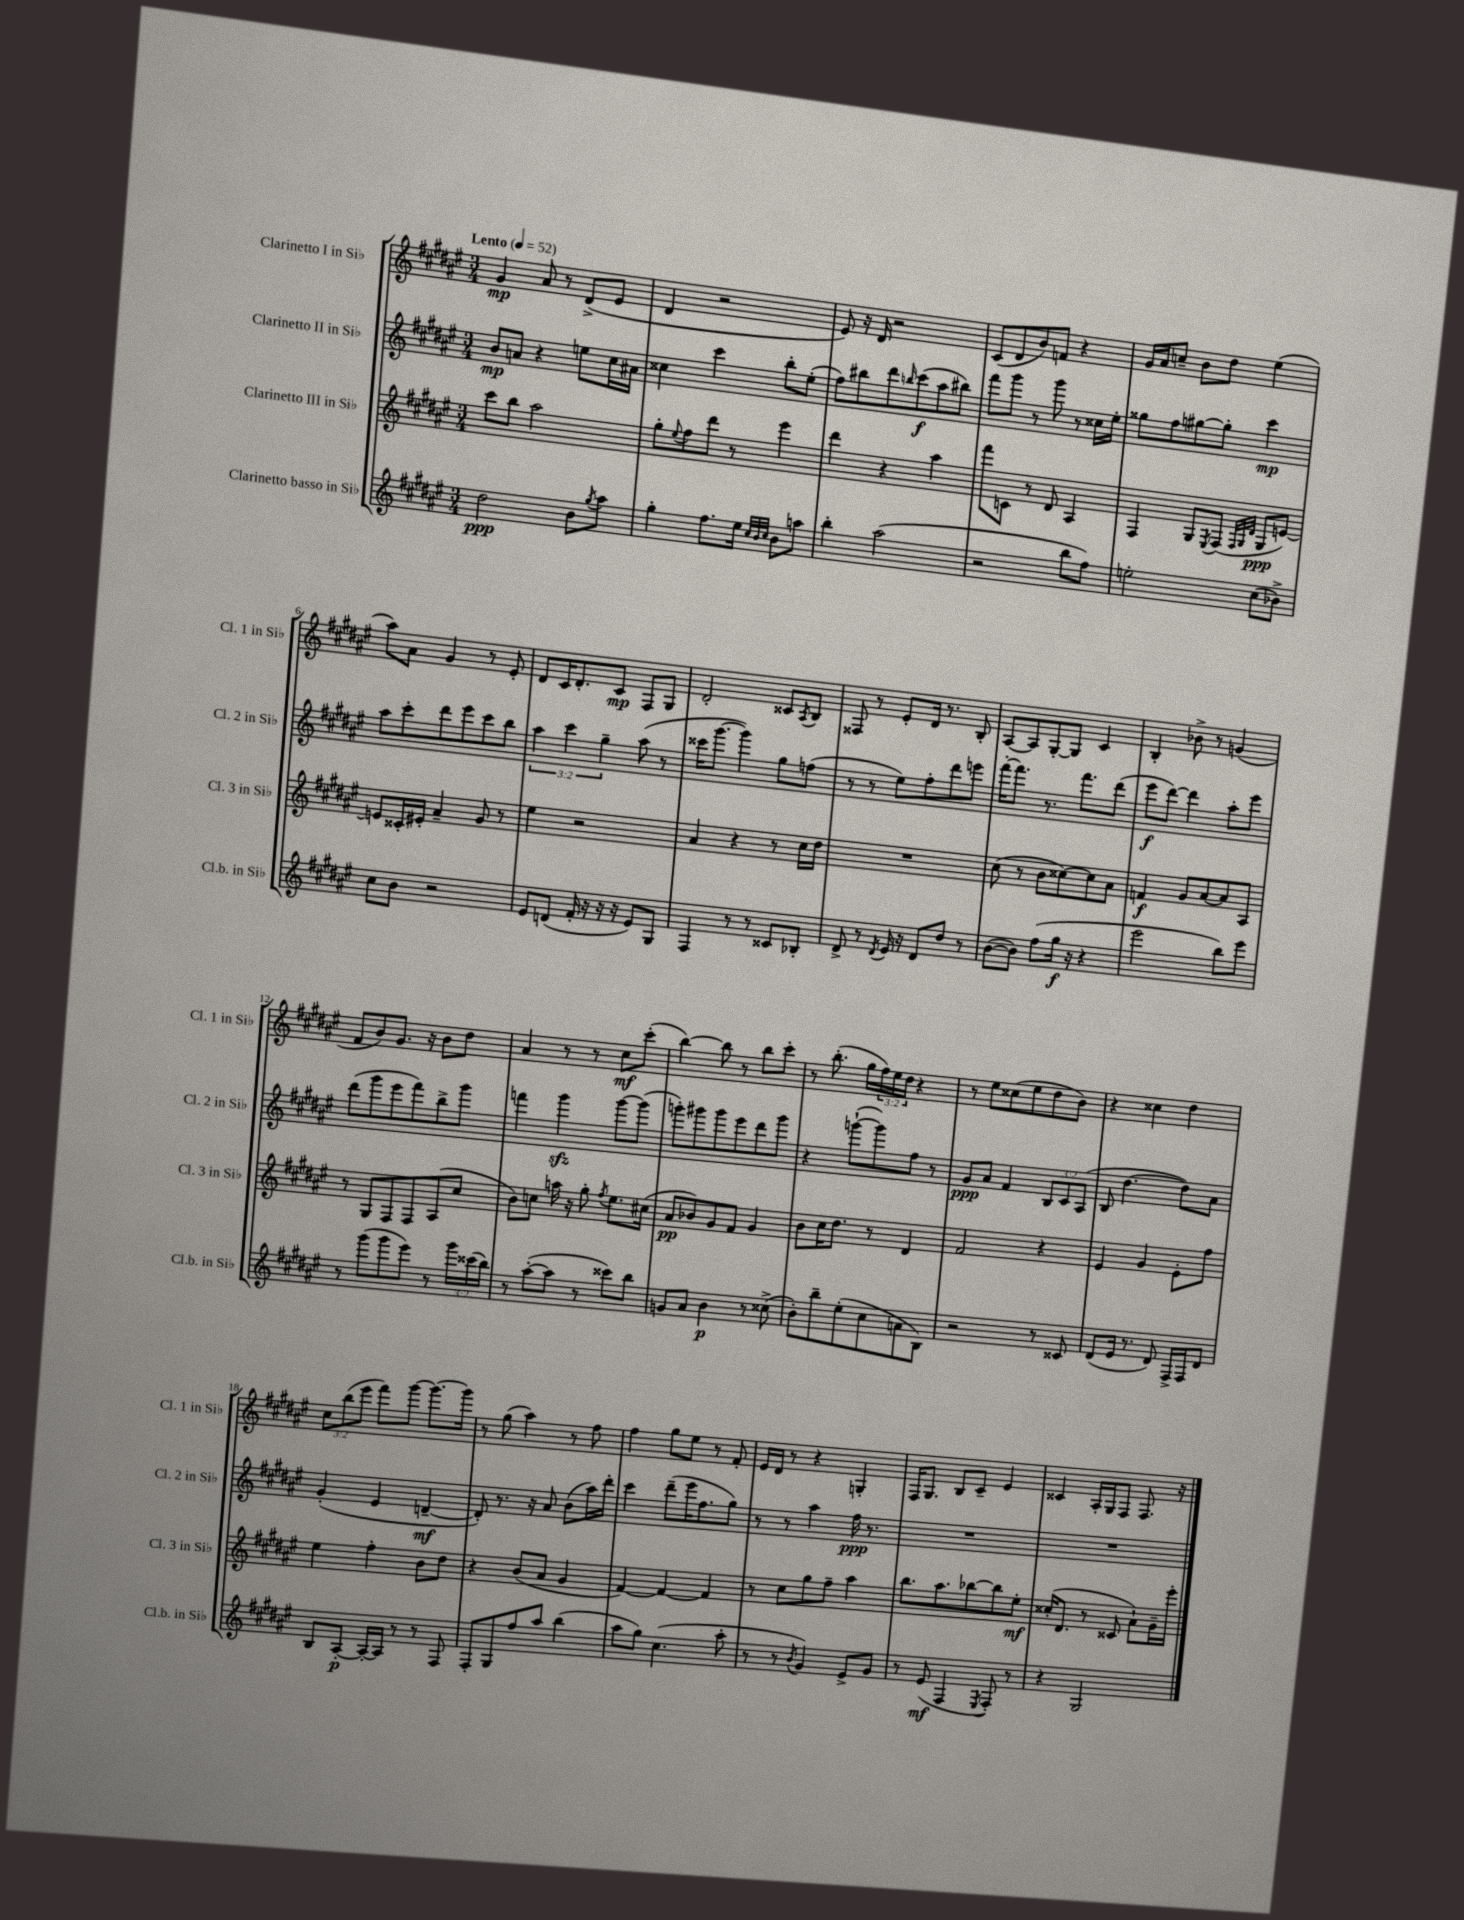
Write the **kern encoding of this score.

**kern	**dynam	**kern	**dynam	**kern	**dynam	**kern	**dynam
*part4	*part4	*part3	*part3	*part2	*part2	*part1	*part1
*staff4	*staff4	*staff3	*staff3	*staff2	*staff2	*staff1	*staff1
*I"Clarinetto basso in Si♭	*	*I"Clarinetto III in Si♭	*	*I"Clarinetto II in Si♭	*	*I"Clarinetto I in Si♭	*
*I'Cl.b. in Si♭	*	*I'Cl. 3 in Si♭	*	*I'Cl. 2 in Si♭	*	*I'Cl. 1 in Si♭	*
*clefG2	*	*clefG2	*	*clefG2	*	*clefG2	*
*k[f#c#g#d#a#e#]	*	*k[f#c#g#d#a#e#]	*	*k[f#c#g#d#a#e#]	*	*k[f#c#g#d#a#e#]	*
*M3/4	*	*M3/4	*	*M3/4	*	*M3/4	*
*MM52	*	*MM52	*	*MM52	*	*MM52	*
=1	=1	=1	=1	=1	=1	=1	=1
!	!	!	!	!	!	!LO:TX:a:B:t=Lento	!
2dd#\	ppp	8ccc#\L	.	8b/L	mp	4g#/	mp
.	.	8bb\J	.	8an/J	.	.	.
.	.	2aa#\	.	4r	.	8a#/	.
.	.	.	.	.	.	8r	.
8b\L	.	.	.	8een\L	.	(8d#^/L	.
8qgg#/	.	.	.	.	.	.	.
8aa#\J	.	.	.	16cc#\L	.	8e#/J	.
.	.	.	.	16a#X\JJ	.	.	.
=2	=2	=2	=2	=2	=2	=2	=2
4gg#'\	.	8gg#'\L	.	4cc##X\	.	4d#/	.
.	.	8qqee#/	.	.	.	.	.
.	.	8ff#\	.	.	.	.	.
8.ff#\L	.	8ddd#\J	.	4ccc#\	.	2r	.
.	.	8r	.	.	.	.	.
16ee#\Jk	.	.	.	.	.	.	.
32qqcc#/LLL	.	.	.	.	.	.	.
32qqb/	.	.	.	.	.	.	.
32qqcc#/JJJ	.	.	.	.	.	.	.
8b\L	.	4eee#\	.	8bb'\L	.	.	.
8aan\J	.	.	.	(8ee#'\J	.	.	.
=3	=3	=3	=3	=3	=3	=3	=3
4bb'\	.	4ddd#\	.	8ff#\L)	.	8e#/)	.
.	.	.	.	8bb#X\	.	16r	.
.	.	.	.	.	.	16d#/	.
(2aa#\	.	4r	.	8ddd#\	.	2r	.
.	.	.	.	16qqbbn/	.	.	.
.	.	.	.	(8ccc#\	f	.	.
.	.	4aa#\	.	8aa#\	.	.	.
.	.	.	.	8bb#X\J)	.	.	.
=4	=4	=4	=4	=4	=4	=4	=4
2r	.	8fff#\L	.	8fff#\L	.	(8c#/L	.
.	.	8cn\J	.	8ggg#\J	.	8d#/	.
.	.	8r	.	8r	.	8b/)	.
.	.	8d#/	.	8ggg#\	.	8fn/J	.
8bb\L	.	4A#/	.	8r	.	4r	.
8ff#\J)	.	.	.	16cc##X\LL	.	.	.
.	.	.	.	16ee#'\JJ	.	.	.
=5	=5	=5	=5	=5	=5	=5	=5
2een'\	.	4F#/	.	8gg##X\L	.	16g#/LL	.
.	.	.	.	.	.	16a#/J	.
.	.	.	.	8ff#\	.	8ccn~/J	.
.	.	8G#/L	.	[8gg#X\	.	8b\L	.
.	.	8qE#/	.	.	.	.	.
.	.	(8F#/J	.	8gg#'\J]	.	8dd#\J	.
.	.	32qqF#/LLL	.	.	.	.	.
.	.	32qqG#/	.	.	.	.	.
.	.	32qqd#/JJJ	.	.	.	.	.
(8cc#\L	.	8G#/L	ppp	4ccc#\	mp	(4ee#\	.
8b-X^\J)	.	[8en/J)	.	.	.	.	.
!!LO:LB:g=z
=6	=6	=6	=6	=6	=6	=6	=6
8cc#\L	.	8en/L]	.	8aa#\L	.	8aa#\L)	.
8b\J	.	16c##X'/L	.	8ccc#'\	.	8a#\J	.
.	.	16e#X'/JJ	.	.	.	.	.
2r	.	4a#~/	.	8ddd#\	.	4g#/	.
.	.	.	.	8eee#\	.	.	.
.	.	8g#/	.	8ccc#\	.	8r	.
.	.	8r	.	8bb\J	.	8e#'/	.
=7	=7	=7	=7	=7	=7	=7	=7
8e#/L	.	4ee#\	.	6aa#\	.	8d#/L	.
(8dn/J	.	.	.	.	.	16c#/K	.
.	.	.	.	6ccc#\	.	.	.
.	.	.	.	.	.	8.d#'/	.
16f#'/	.	2r	.	.	.	.	.
16r	.	.	.	.	.	.	.
.	.	.	.	6gg#~\	.	.	.
16r	.	.	.	.	.	8c#/J	mp
16r	.	.	.	.	.	.	.
8e#/L)	.	.	.	(8aa#\	.	8F#/L	.
8G#/J	.	.	.	8r	.	8G#/J	.
=8	=8	=8	=8	=8	=8	=8	=8
4F#/	.	4a#/	.	16ccc##X\KL	.	2d#'/	.
.	.	.	.	[8.ggg#\J	.	.	.
8r	.	4r	.	4ggg#\])	.	.	.
8r	.	.	.	.	.	.	.
8c##X/L	.	8r	.	8gg#\L	.	8c##X/L	.
.	.	.	.	.	.	8qA#/	.
8B-X'/J	.	16cc#\LL	.	(8ffn\J	.	8B/J	.
.	.	16dd#\JJ	.	.	.	.	.
=9	=9	=9	=9	=9	=9	=9	=9
8d#^/	.	2.r	.	8r	.	8F##X/	.
8r	.	.	.	8r	.	8r	.
8qd#/	.	.	.	.	.	.	.
16e#/	.	.	.	8ee#\L)	.	8e#'/L	.
16r	.	.	.	.	.	.	.
8d#/L	.	.	.	8ff#'\	.	16d#/Jk	.
.	.	.	.	.	.	8.r	.
8dd#/J	.	.	.	8ddd#\	.	.	.
8r	.	.	.	8eeen\J	.	8B'/	.
=10	=10	=10	=10	=10	=10	=10	=10
([8b\L	.	(8cc#\	.	[16fff#'\KL	.	[8A#/L	.
.	.	.	.	8.fff#\J]	.	.	.
8b\J])	.	8r	.	.	.	8A#/]	.
(8ff#\L	.	8b\L	.	8.r	.	[8G#'/	.
16gg#\Jk	f	[8cc##X\)	.	.	.	8G#/J]	.
16r	.	.	.	8.fff#\L	.	.	.
4r	.	8cc##\]	.	.	.	4c#/	.
.	.	8a#\J	.	(8ddd#\J	.	.	.
=11	=11	=11	=11	=11	=11	=11	=11
2eee#\	.	4fn/	f	8eee#\L	f	4B'/	.
.	.	.	.	[8ddd#\J)	.	.	.
.	.	8g#/L	.	4ddd#\]	.	8b-X^\	.
.	.	[8a#/	.	.	.	8r	.
8bb\L)	.	8a#/]	.	8aa#'\L	.	(4gn/	.
8eee#\J	.	8A#/J	.	8eee#\J	.	.	.
!!LO:LB:g=z
=12	=12	=12	=12	=12	=12	=12	=12
8r	.	8r	.	(8ddd#\L	.	8f#/L	.
(8ggg#\L	.	8G#/L	.	8ggg#\	.	8b/)	.
8ggg#\	.	8F#/	.	8eee#\	.	8.g#/J	.
8eee#\J)	.	8F#/	.	8fff#\)	.	.	.
.	.	.	.	.	.	16r	.
8r	.	(8A#/	.	8bb^\	.	8b\L	.
24ggg#\LL	.	8cc#/J	.	8ggg#\J	.	8dd#\J	.
(24ccc##X\	.	.	.	.	.	.	.
24bb\JJ)	.	.	.	.	.	.	.
=13	=13	=13	=13	=13	=13	=13	=13
8r	.	8b\L)	.	4fffn\	.	4a#/	.
([8aa#'\L	.	8ccn\J	.	.	.	.	.
8aa#\J]	.	16aan\	.	4ggg#zz\	.	8r	.
.	.	16r	.	.	.	.	.
8r	.	8gg#'\	.	.	.	8r	.
.	.	8qff#/	.	.	.	.	.
8ccc##X\L)	.	8.ee#\L	.	[8ggg#\L	.	8cc#\L	mf
8bb\J	.	.	.	(8ggg#\J]	.	(8ccc#'\J	.
.	.	(16cc#X\Jk	.	.	.	.	.
=14	=14	=14	=14	=14	=14	=14	=14
8gn/L	.	8a#/L	pp	8gggn'\L)	.	[4bb\)	.
8a#/J	.	8b-X/)	.	8ggg#X\	.	.	.
4b\	p	8g#/	.	8ggg#\	.	8bb\]	.
.	.	8f#/J	.	8eee#\	.	8r	.
8r	.	4g#/	.	8ddd#\	.	8bb\L	.
(8cc##X^\	.	.	.	8ggg#\J	.	8ccc#'\J	.
=15	=15	=15	=15	=15	=15	=15	=15
8b'\L)	.	8b\L	.	4r	.	8r	.
8bb~\	.	16cc#\K	.	.	.	(8.bb'\	.
.	.	8.dd#\J	.	.	.	.	.
(8ee#'\	.	.	.	([8gggn`\L	.	.	.
.	.	.	.	.	.	16gg#\LL	.
8cc#\	.	8r	.	8ggg\])	.	24ff#\)	.
.	.	.	.	.	.	24ee#\	.
.	.	.	.	.	.	24dd#\JJ	.
8an\	.	4d#/	.	8ff#\J	.	4r	.
8B\J)	.	.	.	8r	.	.	.
=16	=16	=16	=16	=16	=16	=16	=16
2r	.	2f#/	.	8g#/L	ppp	8r	.
.	.	.	.	8a#/J	.	8ee#\L	.
.	.	.	.	4f#/	.	(8cc##X\	.
.	.	.	.	.	.	8ee#\	.
8r	.	4r	.	12B/L	.	8dd#\	.
.	.	.	.	12c#/	.	.	.
8c##X/	.	.	.	.	.	8b\J)	.
.	.	.	.	(12A#/J	.	.	.
=17	=17	=17	=17	=17	=17	=17	=17
(8d#/L	.	4e#/	.	8B/	.	4r	.
16e#/Jk	.	.	.	[4.dd#\	.	.	.
8.r	.	.	.	.	.	.	.
.	.	4g#/	.	.	.	4cc##X\	.
8d#/)	.	.	.	.	.	.	.
16F#^/LL	.	8e#'\L	.	8dd#\L])	.	4dd#\	.
16F#/J	.	.	.	.	.	.	.
8d#/J	.	8ff#\J	.	8a#\J	.	.	.
!!LO:LB:g=z
=18	=18	=18	=18	=18	=18	=18	=18
8B/L	.	4ee#\	.	(4g#'/	.	12cc#\L	.
.	.	.	.	.	.	(12bb\	.
[8A#'/J	p	.	.	.	.	.	.
.	.	.	.	.	.	12eee#\J	.
16A#'/LL_	.	4ff#'\	.	4e#/	.	8fff#\L)	.
16A#/JJ]	.	.	.	.	.	.	.
8r	.	.	.	.	.	[8ggg#\J	.
8r	.	8b\L	.	[4dn~/	mf	8.ggg#\L_	.
8F#/	.	8dd#\J	.	.	.	.	.
.	.	.	.	.	.	16ggg#\Jk]	.
=19	=19	=19	=19	=19	=19	=19	=19
8F#'/L	.	4r	.	8d'/])	.	8r	.
8G#/	.	.	.	8.r	.	(8gg#\	.
8ff#/	.	(8b/L	.	.	.	4aa#\)	.
.	.	.	.	16r	.	.	.
8aa#/J	.	8a#/J	.	8a#/	.	.	.
(4bb\	.	4g#/	.	(8b\L	.	8r	.
.	.	.	.	16aa#\L)	.	8ff#\	.
.	.	.	.	16ddd#'\JJ	.	.	.
=20	=20	=20	=20	=20	=20	=20	=20
8aa#\L	.	[4f#/)	.	4ccc#\	.	4ff#\	.
8gg#\J)	.	.	.	.	.	.	.
(4.cc#\	.	4f#/_	.	(8ddd#~\L	.	8gg#\L	.
.	.	.	.	16eee#\K	.	8ee#\J	.
.	.	.	.	8.ff#\	.	.	.
.	.	4f#/]	.	.	.	8r	.
8aa#'\	.	.	.	8gg#\J)	.	8f#'/	.
=21	=21	=21	=21	=21	=21	=21	=21
8r	.	8r	.	8r	.	16e#/LL	.
.	.	.	.	.	.	16d#/JJ	.
8r	.	8cc#\L	.	8r	.	8r	.
8qb/	.	.	.	.	.	.	.
4g#/)	.	8gg#\	.	4aa#\	.	4r	.
.	.	8ff#~\J	.	.	.	.	.
8e#^/L	.	4aa#\	.	16ff#\	ppp	4Gn'/	.
.	.	.	.	8.r	.	.	.
8g#/J	.	.	.	.	.	.	.
=22	=22	=22	=22	=22	=22	=22	=22
8r	.	8.bb\L	.	2.r	.	16F#/KL	.
.	.	.	.	.	.	8.G#/J	.
(8e#/	mf	.	.	.	.	.	.
.	.	8.aa#\	.	.	.	.	.
4F#/	.	.	.	.	.	8B/L	.
.	.	[8bb-X\	.	.	.	8c#~/J	.
8qE#/	.	.	.	.	.	.	.
8F#'/)	.	8bb-\]	.	.	.	4e#/	.
8r	.	8ee#'\J	mf	.	.	.	.
=23	=23	=23	=23	=23	=23	=23	=23
4r	.	(16cc##X'/KL	.	2.r	.	4c##X/	.
.	.	8.d#/J	.	.	.	.	.
2G#/	.	8r	.	.	.	16A#'/LL	.
.	.	.	.	.	.	16G#/J	.
.	.	8c##X/	.	.	.	8F#/J	.
.	.	8a#`\L)	.	.	.	8.F#/	.
.	.	16g#~\L	.	.	.	.	.
.	.	16eee#'\JJ	.	.	.	16r	.
==	==	==	==	==	==	==	==
*-	*-	*-	*-	*-	*-	*-	*-
